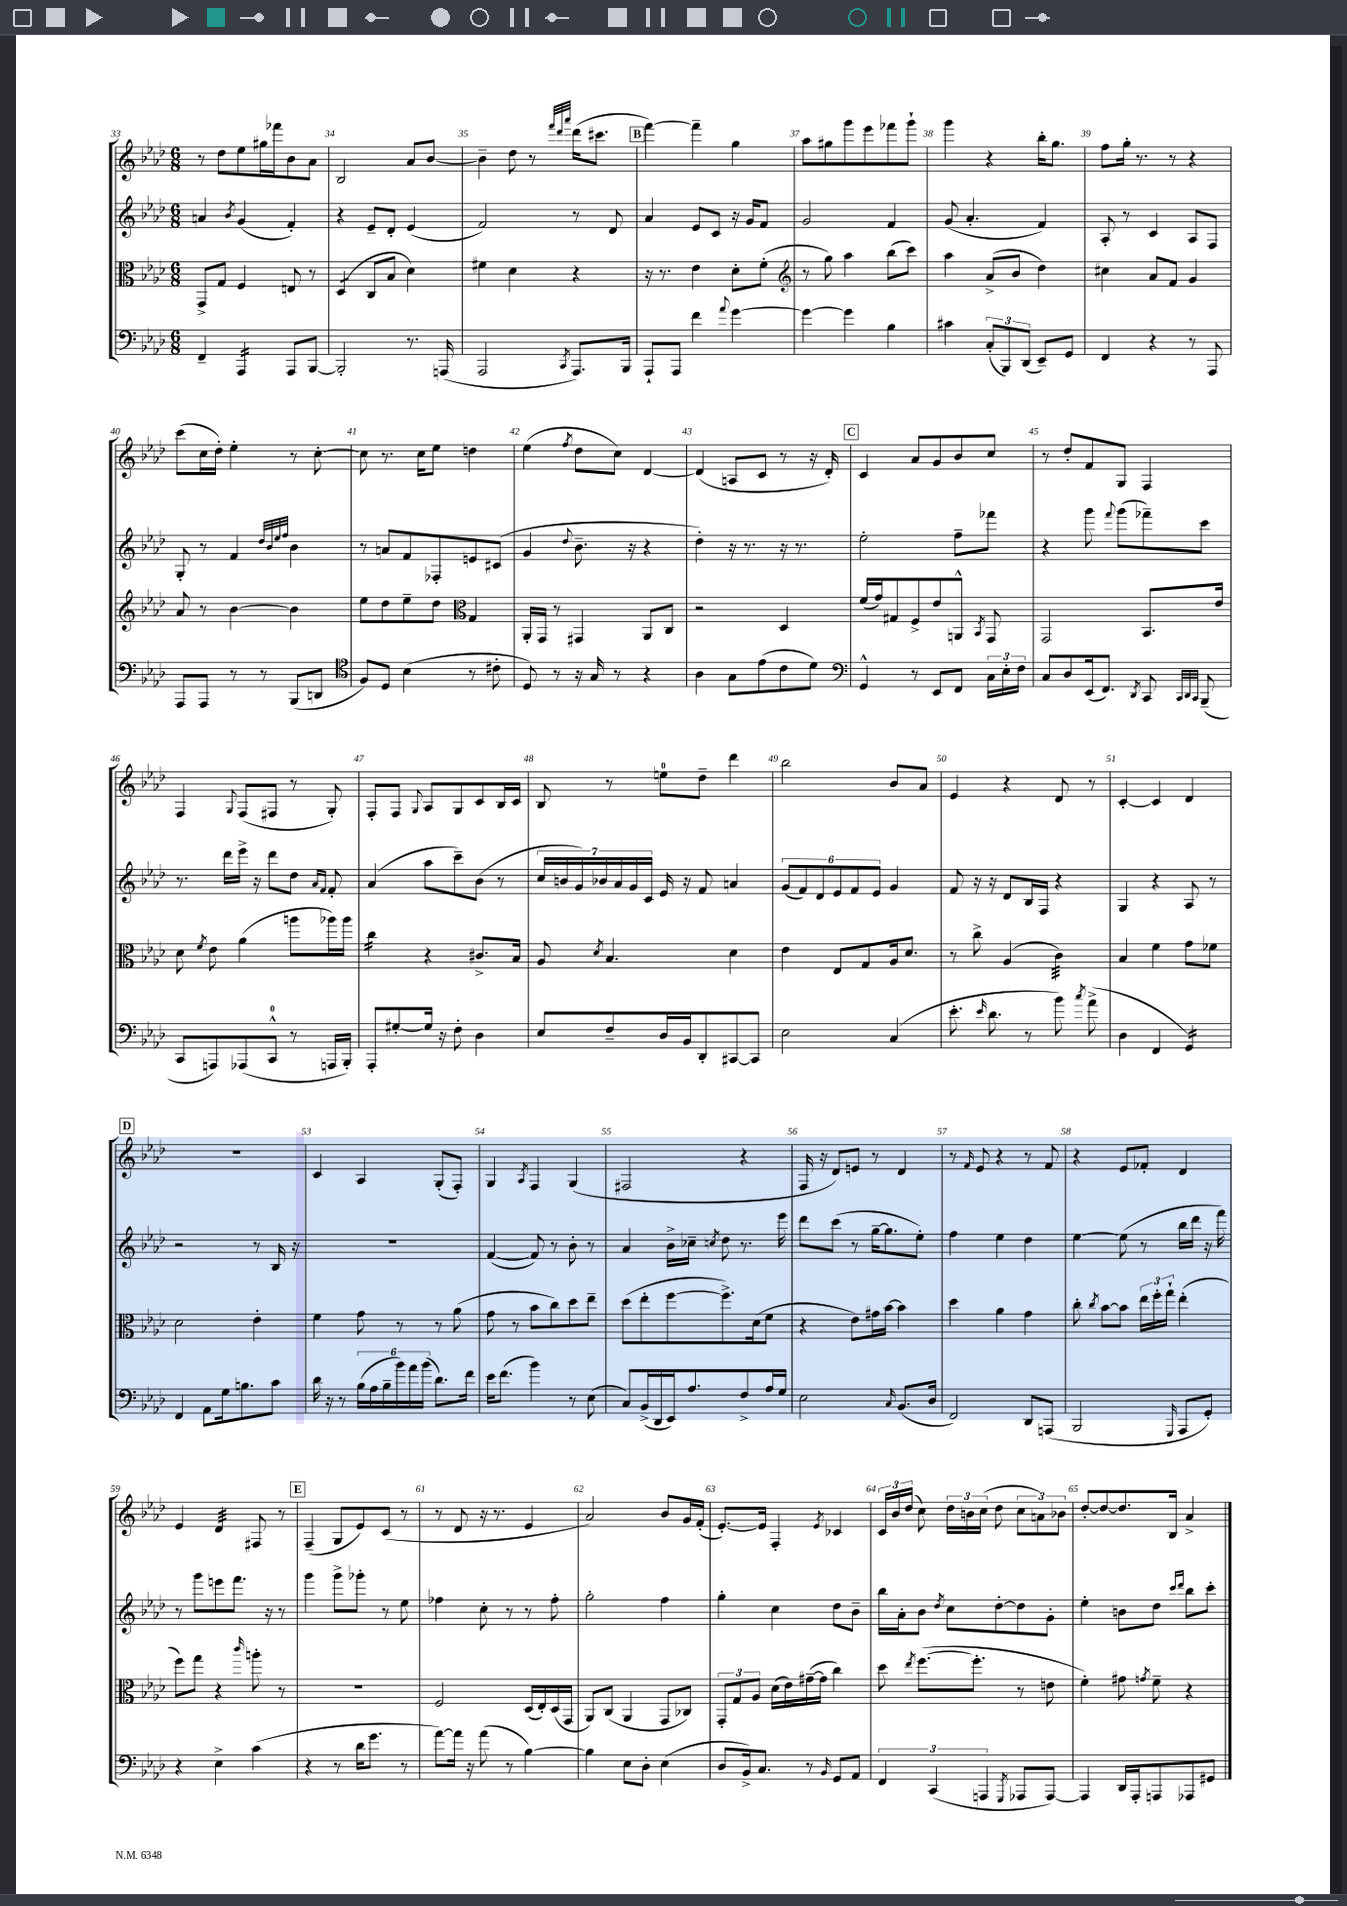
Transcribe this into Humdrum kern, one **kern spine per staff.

**kern	**kern	**kern	**kern
*staff4	*staff3	*staff2	*staff1
*clefF4	*clefC3	*clefG2	*clefG2
*k[b-e-a-d-]	*k[b-e-a-d-]	*k[b-e-a-d-]	*k[b-e-a-d-]
*M6/8	*M6/8	*M6/8	*M6/8
4FF~/	8GG^/L	4a/	8r
.	8G/J	.	8dd-\L
.	.	8qb-/	.
4AAA-/	4F/	(4g/	8ee-\
.	.	.	16gg#\L
.	.	.	16fff-\J
8AAA-/L	8E/	4f'/)	8b-\
[8BBB-/J	8r	.	8a-\J
=	=	=	=
2BBB-'/]	(4D-/	4r	2B-/
.	8C/L	8e-~/L	.
.	8B-/J	8d-'/J	.
8.r	4d-\)	(4e-/	8a-/L
.	.	.	[8b-/J
(16AAA/	.	.	.
=	=	=	=
2AAA-/	4f#\	2f/)	4b-~\]
.	4d-\	.	8dd-\
.	.	.	8r
.	.	.	32qqfff/LLL
.	.	.	32qqddd-/
8qCC/	.	.	32qqaaa-/JJJ
8.AAA-/L)	4r	8r	(16ddd-\LK
.	.	.	8.ccc#\J
.	.	8d-/	.
16BBB-/Jk	.	.	.
=	=	=	=
8AAA-`/L	16r	4a-/	[4fff\)
.	8.r	.	.
8AAA-/J	.	.	.
4f\	4e-\	8e-/L	4fff~\]
.	.	8c/J	.
8qqa-/	.	.	.
[4g\	8d-'\L	16r	4gg\
.	.	16g/LK	.
.	(8f'\J	8f/J	.
=	=	=	=
*	*clefG2	*	*
4g\_	8r	2g/	8aa-\L
.	8gg\)	.	8gg#\
4g\]	4aa-\	.	8ggg\
.	.	.	8eee-\
4B-\	(8bb-\L	4f/	8fff-\
.	8ccc\J)	.	8ggg`\J
=	=	=	=
4c#\	4aa-\	(8g/	4ggg\
.	.	4.a-'/	.
(12C'/L	(8a-^/L	.	4r
12BBB-/)	.	.	.
.	8b-/J	.	.
(12DD-/J	.	.	.
8EE-~/L)	4dd-\)	4f/)	16bb-'\LK
.	.	.	8.gg\J
8GG/J	.	.	.
=	=	=	=
4FF/	4cc#\	8A-'/	8ff\L
.	.	8r	16gg'\Jk
.	.	.	8.r
4r	8a-/L	4c/	.
.	8f/J	.	8r
8r	4g/	8A-/L	4r
8AAA-/	.	8F/J	.
=	=	=	=
8AAA-/L	8a-/	8G'/	(8ccc\L
8AAA-/J	8r	8r	16cc\L
.	.	.	16dd-'\JJ)
8r	[4b-\	4f/	4ee-'\
8r	.	.	.
.	.	32qqdd-/LLL	.
.	.	32qqb-/	.
.	.	32qqee-/	.
.	.	32qqff/JJJ	.
(8BBB-/L	4b-\]	4b-\	8r
8DD/J	.	.	[8cc'\
=	=	=	=
*clefC4	*	*	*
8F/L)	8ee-\L	8r	8cc\]
8D-/J	8dd-\	8a/L	8.r
(4B-\	8ee-~\	8f/	.
.	.	.	16cc\LK
.	8dd-\J	8F-'/	8ee-\J
*	*clefC3	*	*
8r	4G/	8e/	4dd\
8c#'\	.	(8c#/J	.
=	=	=	=
8D-/)	16AA-'/LL	4g/	(4ee-\
.	16GG/JJ	.	.
8r	8r	.	.
.	.	8qqdd-/	8qff/
16r	4GG#/	8.b-~\	8dd-\L
16G/	.	.	.
8r	.	.	8cc\J)
.	.	16r	.
4r	8AA-/L	4r	[4d-/
.	8C/J	.	.
=	=	=	=
4A-\	2r	4dd-'\)	(4d-/]
8G\L	.	16r	8A/L
.	.	8.r	.
(8e-\	.	.	8c/J
8c\	4D-/	16r	8r
.	.	8.r	.
8d-\J)	.	.	16r
.	.	.	16d-'/)
=	=	=	=
*clefF4	*	*	*
4GG^^/	(16f/LL	2ee-'\	4c/
.	16g/J)	.	.
.	8G#/	.	.
8r	8F^/	.	8a-/L
8EE-/L	8e-/	.	8g/
8FF/J	8AA^^/J	8ff~\L	8b-/
.	8qBB-/	.	.
24C\LL	8GG/	8fff-\J	8cc/J
24E-'\	.	.	.
24F\JJ	.	.	.
=	=	=	=
8C/L	2GG/	4r	8r
8D-/	.	.	8dd-'/L
(16EE-/k	.	8ggg\	8f/
8.FF/J)	.	.	.
.	.	8qqfff/	.
.	.	(8ggg\L	8G/J
8qDD-/	.	.	.
8CC/	8.BB-/L	8fff-~\)	4F/
32qqCC/LLL	.	.	.
32qqDD-/	.	.	.
32qqCC/JJJ	.	.	.
(8BBB-~/	.	8ccc\J	.
.	16e-/Jk	.	.
=	=	=	=
8CC/L	8d-\	8.r	4F/
.	8qf/	.	.
8AAA/)	8e-\	.	.
.	.	16ddd-\LL	.
.	.	.	8qqG/
(8AAA-/	(4a-\	16eee-^\JJ	(8F/L
.	.	16r	.
8CC^^/J	.	8ddd-\L	8F#/J
8r	8aa\L	8dd-\J	8r
.	.	16qqa-/LL	.
.	.	16qqf/JJ	.
16AAA/LL	16aa-\L)	8f'/	8G'/)
16BBB-'/JJ)	16aa-\JJ	.	.
=	=	=	=
8AAA-'/L	4cc\	(4a-/	8F'/L
[8G#'/	.	.	8F/J
.	.	.	8qqG/
16G#/]Jk	4r	8aa-\L	8A-/L
16r	.	.	.
8F'\	.	8ccc~\)	8G/
4D-\	8.c#^/L	(8b-\J	8c/
.	.	8r	16B-/L
.	16B-/Jk	.	16c/JJ
=	=	=	=
8E-/L	8A-/	28cc/LL	8B-/
.	.	28b/	.
.	.	28g/)	.
.	.	28b-/	.
.	8qd-/	.	.
8F~/	4.B-/	.	8r
.	.	28a-/	.
.	.	28g/	.
.	.	28c/JJ	.
16D-/L	.	16e-/	8ee\L
16BB-/J	.	16r	.
8DD-'/	.	8f/	8dd-~\J
[8CC#/	4d-\	4a/	4ddd-\
8CC#/]J	.	.	.
=	=	=	=
2E-\	4e-\	(12g/L	2bb-\
.	.	12f/)	.
.	.	12d-/	.
.	8E-/L	12e-/	.
.	.	12f/	.
.	8G/	.	.
.	.	12e-/J	.
(4C/	16A-/k	4g/	8b-/L
.	8.d-/J	.	.
.	.	.	8a-/J
=	=	=	=
8.e-'\	8r	8f/	4e-/
.	8cc^\	16r	.
16qqe-/	.	.	.
8.d-\	.	16r	.
.	(4A-/	8d-/L	4r
8r	.	16B-/L	.
.	.	16F/JJ	.
8b-\)	4c\)	4r	8d-/
8qcc/	.	.	.
(8a-^\	.	.	8r
=	=	=	=
4D-\	4B-/	4G/	[4c'/
4FF/	4f\	4r	4c/]
4GG/)	8g\L	8A-/	4d-/
.	8f-\J	8r	.
=	=	=	=
4FF/	2d-\	2r	2.r
8AA-\L	.	.	.
16G\k	.	.	.
8.B\	.	.	.
.	4e-'\	8r	.
8c\J	.	16B-/	.
.	.	16r	.
=	=	=	=
16d-\	4f\	2.r	4c/
16r	.	.	.
8r	.	.	.
(24B-\LL	8g\	.	4A-/
24A-\	.	.	.
24B-~\	.	.	.
24b-\)	8r	.	.
24a-\	.	.	.
(24b-\JJ	.	.	.
8.d-\L)	8r	.	(8G'/L
.	(8a-\	.	8F'/J)
16f\Jk	.	.	.
=	=	=	=
16e-\LK	8g\	([4f/	4G/
(8.f\J	.	.	.
.	8r	.	.
.	.	.	8qA-/
4b-\)	8b-\L	8f/])	4F/
.	8cc\)	8r	.
8r	8dd-\	8b-'\	(4G/
(8E-\	8ee-~\J	8r	.
=	=	=	=
8C/L)	(8dd-\L	4a-/	2F#/
(16BB-^/L	8ee-'\	.	.
16DD-/	.	.	.
16EE-/J)	[8ff\	16b-^\LL	.
8.A-/	.	16cc-~\JJ	.
.	.	8qcc/	.
.	8.ff^\])	8dd-\	.
8F^/	.	8.r	4r
.	(16d-\k	.	.
16A-/L	8f\J	.	.
16G/JJ	.	16eee-\	.
=	=	=	=
2E-\	4r	8ddd-\L	16F/
.	.	.	16r
.	.	(8ccc\J	8d-/L)
.	8e-\L)	8r	8e/J
.	16g#\L	[16gg~\LK	8r
.	[16b-\JJ	8.gg\]	.
16qqC/	.	.	.
(8.BB-/L	4b-\]	.	4d-/
.	.	8ee-'\J)	.
16D-/Jk	.	.	.
=	=	=	=
2FF/)	4dd-\	4ff\	8r
.	.	.	16qqf/
.	.	.	8e-/
.	4a-\	4ee-\	4r
8DD-/L	4g\	4dd-\	8r
(8AAA/J	.	.	8f/
=	=	=	=
2BBB-/	8cc'\	[4ee-\	4r
.	8qcc/	.	.
.	[8b-\L	.	.
.	8b-\]J	(8ee-\]	8e-/L
.	24ee-\LL	8r	8f-'/J
.	24ff'\	.	.
.	24gg`\JJ	.	.
16qqGGG/	.	.	.
8AAA-/L	(4ee-'\	16bb-\LL	4d-/
.	.	16ddd-\JJ	.
8GG'/J)	.	16r	.
.	.	16fff\)	.
=	=	=	=
4r	8ff\L)	8r	4e-/
.	8gg\J	8ggg\L	.
4E-^\	4r	8eee\	4d-/
.	.	8.fff\J	.
.	16qqccc/	.	.
(4c\	8aa'\	.	8F#/
.	.	16r	.
.	8r	8r	8r
=	=	=	=
4r	2.r	4ggg\	(4F~/
8r	.	8ggg^\L	8G/L
16d-\LK	.	8ggg-'\J	8e-/)
8.g\J	.	.	.
.	.	8r	(8c/J
8r	.	8ee-\	8r
=	=	=	=
[8a-\L)	2F/	4ff-\	8r
16a-\]Jk	.	.	8d-/
16r	.	.	.
(8a-\	.	8cc'\	16r
.	.	.	8.r
8r	.	8r	.
[4B-\)	(16D-/LL	8r	4e-/
.	16E-'/)	.	.
.	(16D-/	8ff-'\	.
.	16GG/JJ	.	.
=	=	=	=
4B-\]	8AA-/L)	2gg'\	2a-/)
.	(8C/J	.	.
8E-\L	4AA-/	.	.
8D-'\J	.	.	.
(4E-\	8GG/L	4ff\	8b-/L
.	8C-/J)	.	16g/L
.	.	.	(16f'/JJ
=	=	=	=
8D-/L	12GG'/L	4gg'\	[8.e-'/L)
.	12G/	.	.
16BB-^/k)	.	.	.
.	12A-/J	.	.
8.C/J	.	.	16e-/]Jk
.	(16d-\LL	4cc\	4F'/
.	16e-\)	.	.
8r	([16g#~\	.	.
.	16g#\]JJ	.	.
16qqBB-/	.	.	8qe-/
8GG/L	4cc\)	8dd-\L	4c-/
8AA-/J	.	8b-~\J	.
=	=	=	=
6FF/	8dd-\	16bb-\LL	24c/LL
.	.	.	24b-/
.	.	16a-'\J	.
.	.	.	(24dd-/JJ
.	8qee-/	.	.
.	([8.ff\L	8b-\J	8cc\)
(6CC/	.	.	.
.	.	8qdd-/	.
.	.	8cc\L	24dd-\LL
.	.	.	24b\
.	8.ff'\]J	.	.
6AAA/	.	.	(24cc\JJ
.	.	[8dd-'\	8dd-\
8qGGG/	.	.	.
8AAA-/L	8r	8dd-\]	12cc\L
.	.	.	12a\)
[8AAA-/J)	8e\	8g'\J	.
.	.	.	12b-\J
=	=	=	=
4AAA-/]	4f'\)	4ee-'\	[8dd-'/L
.	.	.	8dd-/_
16DD-/LL	8g#\	8b\L	8.dd-/]
16AAA-'/J	.	.	.
.	8qg/	.	.
8AAA/	8f~\	8dd-\J	.
.	.	.	16B-/Jk
.	.	16qqccc/LL	.
.	.	16qqddd-/JJ	.
8AAA-/	4r	8bb-\L	4a-^/
8GG#/J	.	8ccc'\J	.
==	==	==	==
*-	*-	*-	*-
